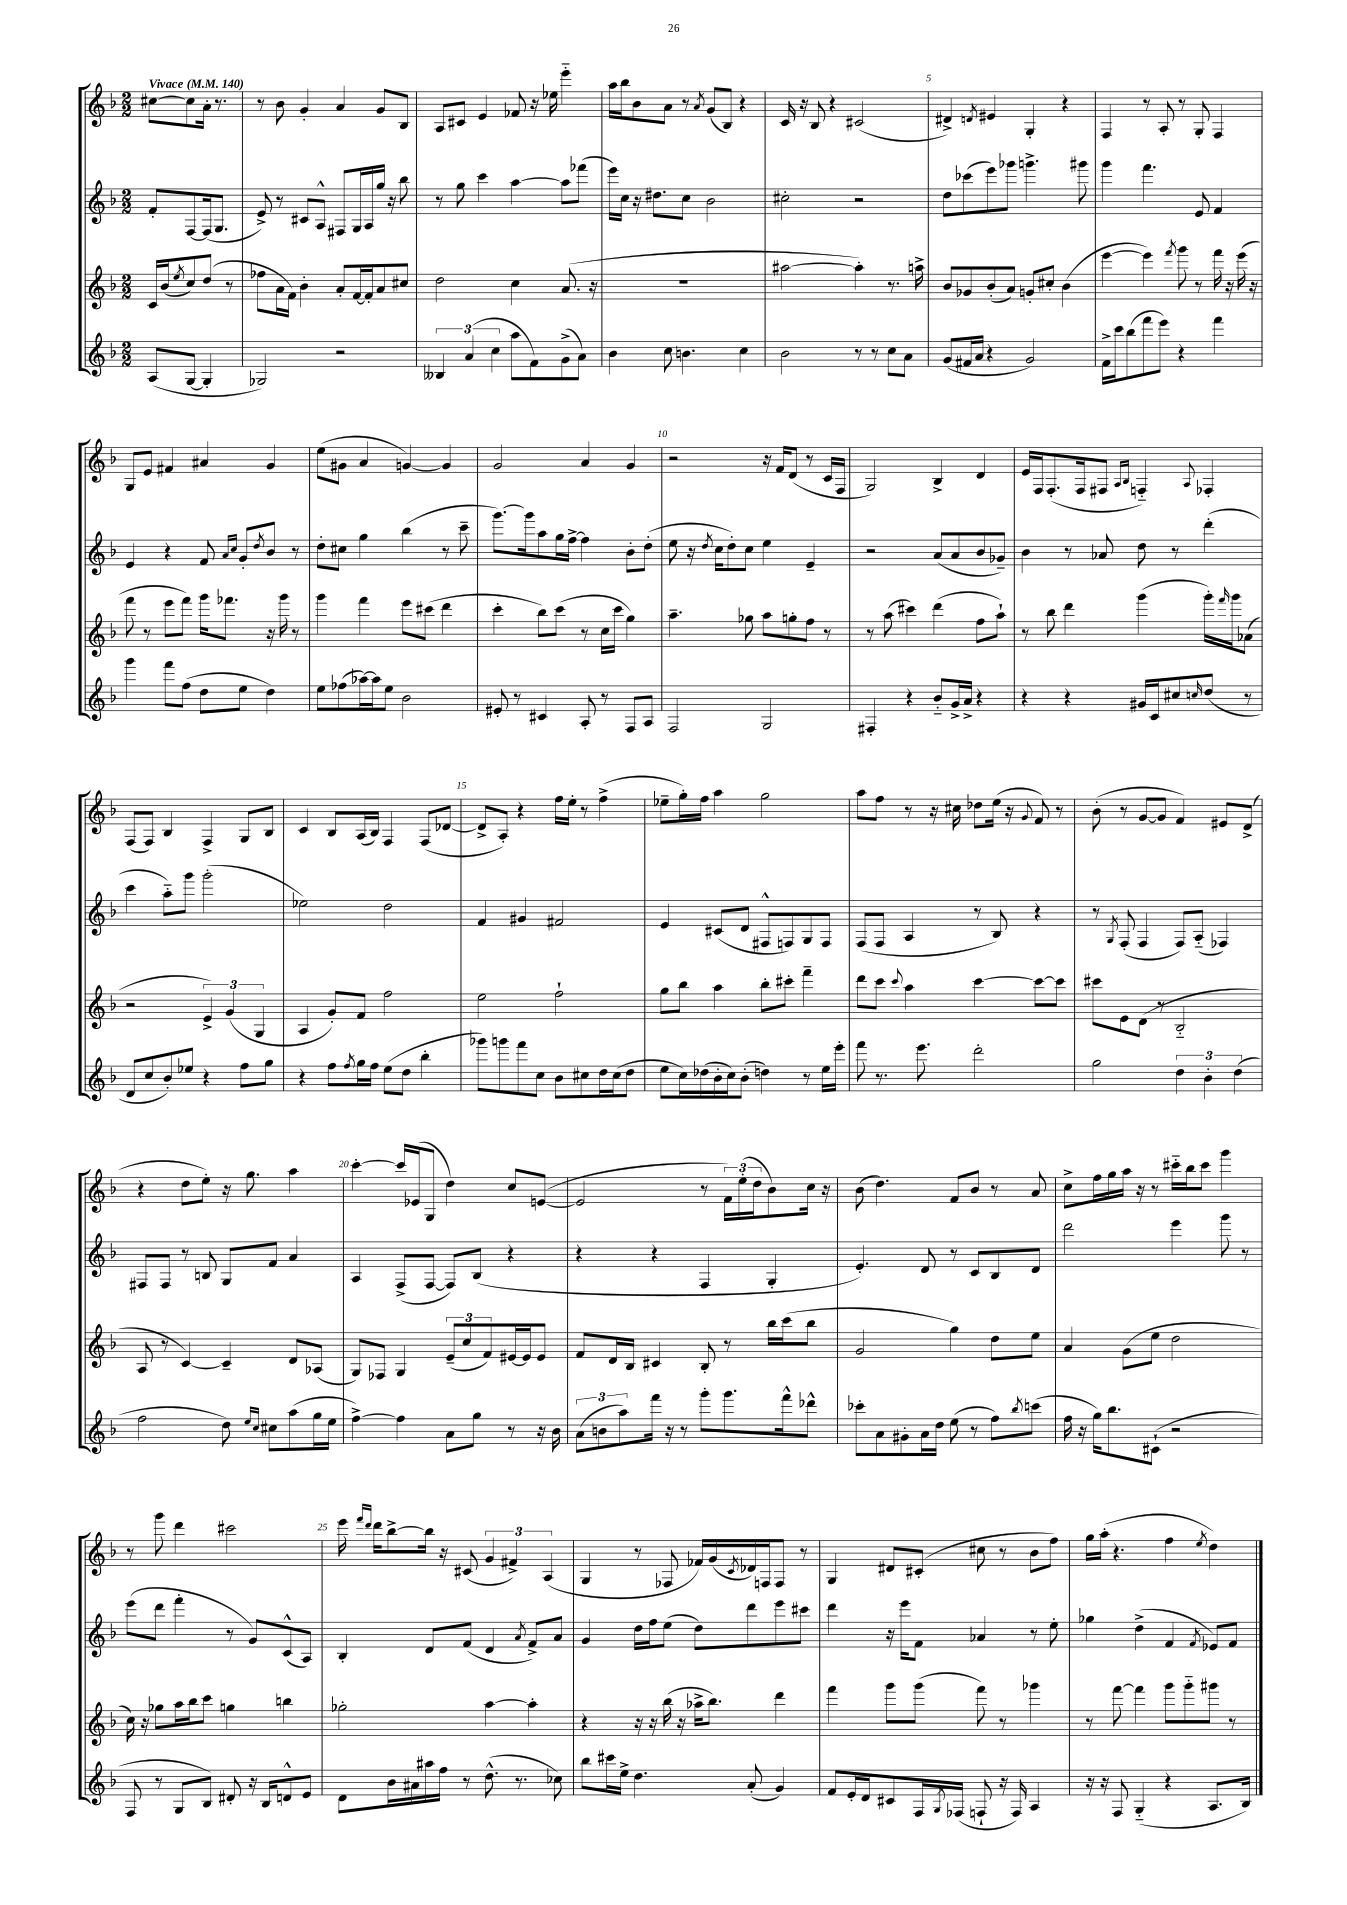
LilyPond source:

<<
\new StaffGroup <<
\new Staff = "s0" {
    \clef treble \key f \major \numericTimeSignature \time 2/2 \partial 2 \tempo "Vivace" 4 = 140
    cis''8~ cis''8 a'16-. r8. |
    r8 bes'8 g'4-. a'4 g'8 bes8 |
    a8 cis'8 e'4 fes'8 r16 ees''16 e'''4-_ |
    a''16 bes''16 bes'8 a'8 r8 \acciaccatura { a'8 } g'8( bes8) r4 |
    c'16 r16 bes8 r4 cis'2( |
    dis'4->) \acciaccatura { d'8 } eis'4 g4-. r4 |
    f4 r8 a8-. r8 g8-. f4 |
    g8 e'8 fis'4 ais'4 g'4 |
    e''8( gis'8 a'4 g'4~) g'4 |
    g'2 a'4 g'4 |
    r2 r16 f'16 d'8( r8 c'16 f16 |
    g2) bes4-> d'4 |
    e'16 f16 f8.-.( f16 fis8 \grace { a16 bes16 } f4-_) \appoggiatura { a8 } fes4-. |
    f8( f8) bes4 f4-> g8 bes8 |
    c'4 bes8 a16( bes16) f4 f8( des'8~ |
    des'8-> a8-.) r4 f''16 e''16-. r8 f''4->( |
    ees''8-- g''16-.) f''16 a''4 g''2 |
    a''8 f''8 r8 r16 cis''16 des''8 e''16( r16 \appoggiatura { g'8 } f'8) r8 |
    bes'8-.( r8 g'8~ g'8 f'4) eis'8 d'8->( |
    r4 d''8 e''8-.) r16 g''8. a''4 |
    c'''4~-. c'''16 ees'16( g8 d''4) c''8 e'8~( |
    e'2 r8 \tuplet 3/2 { f'16) e''16-.( d''16 } bes'8) c''16 r16 |
    bes'8( d''4.) f'8 bes'8 r8 a'8 |
    c''8-> f''16 g''16 a''16 r16 r8 cis'''16-_ bes''16 cis'''8 g'''4 |
    r8 g'''8 d'''4 cis'''2 |
    e'''16 \grace { f'''16 d'''16 } d'''16 bes''8~-> bes''16 r16 cis'8( \tuplet 3/2 { g'4 fis'4->) a4( } |
    g4 r8 fes8 fes'16) g'16( \acciaccatura { c'8 } des'16) f16 f8 r8 |
    g4 dis'8 cis'8-.( cis''8 r8 bes'8 f''8) |
    g''16 a''16-.( r4. f''4 \acciaccatura { e''8 } d''4) \bar "|." |
}
\new Staff = "s1" {
    \clef treble \key f \major \numericTimeSignature \time 2/2 \partial 2
    f'8-. f8~ f16( g8. |
    e'8->) r8 cis'8 a8-^ fis8 g16 a16 g''16 r16 bes''8 |
    r8 g''8 c'''4 a''4~ a''8 fes'''8( |
    e'''16) c''16 r16 dis''8. c''8 bes'2 |
    cis''2-. r2 |
    d''8 ces'''8( e'''8) ges'''8 g'''4.-> gis'''8 |
    g'''4 f'''4. e'8 f'4 |
    e'4 r4 f'8 \grace { a'16 c''16 } g'8-. \acciaccatura { d''8 } bes'8 r8 |
    d''8-. cis''8 g''4 bes''4( r8 c'''8-- |
    g'''8.~) g'''16 a''8 g''16 f''16~-> f''4 bes'8-. d''8-.( |
    e''8 r16 \acciaccatura { d''8 } c''16 d''8-.) c''8 e''4 e'4-- |
    r2 a'8( a'8 bes'8 ges'8--) |
    bes'4 r8 aes'8 d''8 r8 d'''4-.( |
    c'''4 a''8-_) g'''8 g'''2-.( |
    ees''2) d''2 |
    f'4 gis'4 fis'2 |
    e'4 cis'8( d'8 fis8-^ f8) g8 f8 |
    f8( f8 a4 r8 bes8) r4 |
    r8 \acciaccatura { g8 } f8-.( f4 f8) a8-_( fes4) |
    fis8 fis8 r8 b8 g8 f'8 a'4 |
    a4 f8->( f8~ f8) bes8( r4 |
    r4 r4 f4 g4-. |
    e'4.-.) d'8 r8 c'8 bes8 d'8 |
    d'''2 e'''4 g'''8 r8 |
    e'''8( d'''8 f'''4-. r8 g'8) c'8-^( a8) |
    bes4-. d'8 f'8( d'4 \acciaccatura { a'8 } f'8->) a'8 |
    g'4 d''16 f''16 e''8( d''8) d'''8 e'''8 cis'''8 |
    d'''4 r16 e'''16 f'8 aes'4 r8 e''8-. |
    ges''4 d''4->( f'4 \acciaccatura { f'8 } ees'8) f'8 \bar "|." |
}
\new Staff = "s2" {
    \clef treble \key f \major \numericTimeSignature \time 2/2 \partial 2
    c'16 bes'16( \acciaccatura { e''8 } c''8) d''8( r8 |
    fes''8 a'16 f'16) bes'4-. a'8-. f'16~ f'16-. a'8 cis''8 |
    d''2 c''4 a'8.( r16 |
    R1 |
    ais''2~ ais''4-.) r8. a''16-> |
    bes'8 ges'8 bes'8-.( a'8) g'8-. cis''8-. bes'4( |
    e'''4~ e'''4) \acciaccatura { f'''8 } g'''8 r8 f'''16 r16 e'''16( r16 |
    f'''8 r8 e'''8 f'''8) g'''16 fes'''8. r16 g'''16 r8 |
    g'''4 f'''4 e'''8 cis'''8( d'''4 |
    c'''4-. bes''8) c'''8( r8 c''16 c'''16 g''4) |
    a''4.-- ges''8 a''8 g''8-. f''8 r8 |
    r8 a''8( cis'''4) d'''4( f''8 a''8-!) |
    r8 bes''8 d'''4 g'''4( g'''16-.) \grace { f'''16 } g'''16 aes'8( |
    r2 \tuplet 3/2 { e'4->) g'4( g4 } |
    a4 g'8-.) f'8 f''2 |
    e''2 f''2-! |
    g''8 bes''8 a''4 bes''8-. cis'''8-. f'''4-- |
    d'''8 c'''8 \appoggiatura { c'''8 } a''4 c'''4~ c'''8~ c'''8 |
    cis'''8 e'8 d'8( r8 bes2-_ |
    a8 r8 c'4~) c'4-- d'8 aes8( |
    g8) fes8 g4 \tuplet 3/2 { e'8--( c''8 f'8) } eis'16~ eis'16 eis'8 |
    f'8 d'16 bes16 cis'4 bes8-. r8 bes''16 c'''16( bes''8 |
    g'2 g''4) d''8 e''8 |
    a'4 g'8( e''8 d''2 |
    c''16) r16 ges''8 a''16 bes''16 c'''8 g''4 b''4 |
    ges''2-. a''4~ a''4-. |
    r4 r16 r16 bes''16( r16 aes''16-> bes''8.) d'''4 |
    f'''4 g'''8 g'''8( f'''8) r8 ges'''4 |
    r8 f'''8~ f'''4 g'''8 g'''8-_ gis'''8 r8 \bar "|." |
}
\new Staff = "s3" {
    \clef treble \key f \major \numericTimeSignature \time 2/2 \partial 2
    a8( g8~ g4-. |
    ges2) r2 |
    \tuplet 3/2 { beses4 a'4( c''4 } a''8 f'8) g'8->( a'8) |
    bes'4 c''8 b'4. c''4 |
    bes'2 r8 r8 c''8 a'8 |
    g'8( fis'16 a'16 r4 g'2) |
    f'16-> c'''16 bes''8( f'''8 e'''8) r4 f'''4 |
    g'''4 f'''8 f''8( d''8 e''8 d''4) |
    e''8 fes''8( aes''16~) aes''16 e''8 bes'2 |
    eis'8-. r8 cis'4 a8-. r8 f8 a8 |
    f2 g2 |
    fis4-. r4 bes'8-_ g'16-> a'16-> r4 |
    r4 r4 gis'16 c'16 cis''8 \grace { c''16 } d''8( r8 |
    d'8 c''8 bes'8-.) ees''8 r4 f''8 g''8 |
    r4 f''8 \acciaccatura { f''8 } g''16 f''16 e''8( d''8 bes''4-. |
    ges'''8) g'''8 f'''8 c''8 bes'8 cis''8 d''16 cis''16( d''8 |
    e''8 c''16) des''16( bes'16-. c''16) bes'8-.( d''4) r8 e''16 e'''16-. |
    f'''8 r8. e'''8. d'''2-. |
    g''2 \tuplet 3/2 { d''4 bes'4-. d''4( } |
    f''2 d''8) \grace { e''16 c''16 } cis''8 a''8( g''16 e''16 |
    f''4~->) f''4 a'8 g''8 r8 r16 bes'16 |
    \tuplet 3/2 { a'8( b'8 a''8) } f'''16 r16 r8 g'''8-. g'''8. f'''16-^ des'''8-^ |
    ces'''8-. a'8 gis'8-. a'16 d''16 e''8( r8 f''8) \acciaccatura { bes''8 } c'''8( |
    f''16 r16 g''16) bes''8. cis'8-!( r2 |
    f8 r8 g8 bes8) dis'8-. r16 bes16 d'8-^ e'8 |
    d'8 bes'16 ais'16 ais''16 f''16 r8 d''8.-^( r8. ces''8) |
    bes''8 cis'''16 e''16-> d''4. a'8-.( g'4) |
    f'8 e'16-. d'16 cis'8 f16 \acciaccatura { g8 } fes16( f8-! r16 f16) a4 |
    r16 r16 f8 g4-_( r4 a8. bes16) \bar "|." |
}
>>
>>
\layout { \context { \Score \override BarNumber.break-visibility = ##(#f #t #t) barNumberVisibility = #(every-nth-bar-number-visible 5) } }
